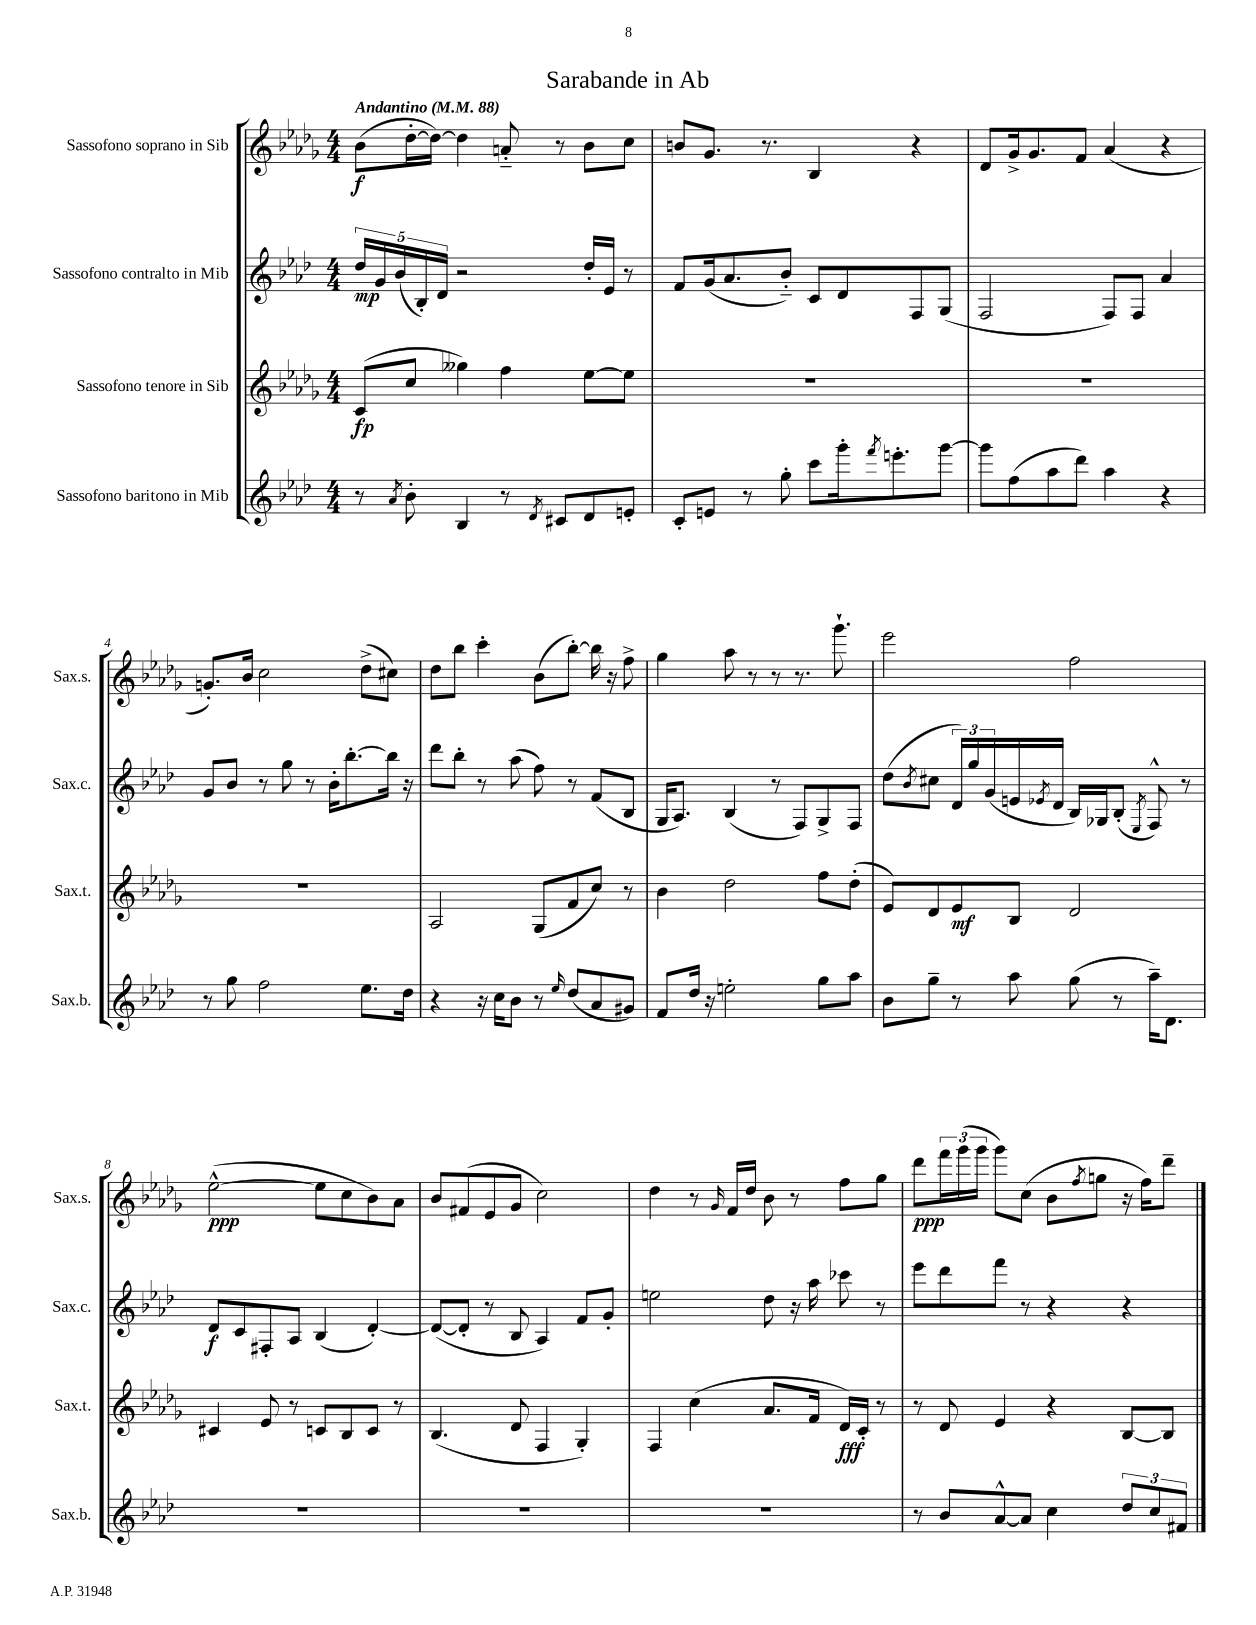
\header { title = "Sarabande in Ab" }
<<
\new StaffGroup <<
\new Staff = "s0" \with { instrumentName = "Sassofono soprano in Sib" shortInstrumentName = "Sax.s." } {
    \clef treble \key des \major \numericTimeSignature \time 4/4 \tempo "Andantino" 4 = 88
    bes'8\f( des''16~-. des''16~) des''4 a'8-_ r8 bes'8 c''8 |
    b'8 ges'8. r8. bes4 r4 |
    des'8 ges'16-> ges'8. f'8 aes'4( r4 |
    g'8.-.) bes'16 c''2 des''8->( cis''8) |
    des''8 bes''8 c'''4-. bes'8( bes''8~-.) bes''16 r16 f''8-> |
    ges''4 aes''8 r8 r8 r8. ges'''8.-! |
    ees'''2 f''2 |
    ees''2~-^\ppp( ees''8 c''8 bes'8) aes'8 |
    bes'8 fis'8( ees'8 ges'8 c''2) |
    des''4 r8 \grace { ges'16 } f'16 des''16 bes'8 r8 f''8 ges''8 |
    des'''8\ppp \tuplet 3/2 { f'''16 ges'''16( ges'''16 } ges'''8) c''8( bes'8 \acciaccatura { f''8 } g''8 r16 f''16) des'''8-- \bar "|." |
}
\new Staff = "s1" \with { instrumentName = "Sassofono contralto in Mib" shortInstrumentName = "Sax.c." } {
    \clef treble \key aes \major \numericTimeSignature \time 4/4
    \tuplet 5/4 { des''16\mp g'16 bes'16( bes16-.) des'16 } r2 des''16-. ees'16 r8 |
    f'8 g'16( aes'8. bes'8-_) c'8 des'8 f8 g8( |
    f2 f8) f8 aes'4 |
    g'8 bes'8 r8 g''8 r8 bes'16-. bes''8.~-. bes''16 r16 |
    des'''8 bes''8-. r8 aes''8( f''8) r8 f'8( bes8 |
    g16 aes8.) bes4( r8 f8) g8-> f8 |
    des''8( \acciaccatura { bes'8 } cis''8 \tuplet 3/2 { des'16) g''16 g'16( } e'16 \acciaccatura { ees'8 } des'16 bes16) ges16 bes8-.( \acciaccatura { ees8 } f8-^) r8 |
    des'8\f c'8 fis8-. aes8 bes4( des'4~-.) |
    des'8~( des'8-. r8 bes8 aes4) f'8 g'8-. |
    e''2 des''8 r16 aes''16 ces'''8 r8 |
    ees'''8 des'''8 f'''8 r8 r4 r4 \bar "|." |
}
\new Staff = "s2" \with { instrumentName = "Sassofono tenore in Sib" shortInstrumentName = "Sax.t." } {
    \clef treble \key des \major \numericTimeSignature \time 4/4
    c'8\fp( c''8 geses''4) f''4 ees''8~ ees''8 |
    R1 |
    R1 |
    R1 |
    aes2 ges8( f'8 c''8) r8 |
    bes'4 des''2 f''8 des''8-.( |
    ees'8) des'8 ees'8\mf bes8 des'2 |
    cis'4 ees'8 r8 c'8 bes8 c'8 r8 |
    bes4.( des'8 f4 ges4-.) |
    f4 c''4( aes'8. f'16 des'16\fff) c'16-. r8 |
    r8 des'8 ees'4 r4 bes8~ bes8 \bar "|." |
}
\new Staff = "s3" \with { instrumentName = "Sassofono baritono in Mib" shortInstrumentName = "Sax.b." } {
    \clef treble \key aes \major \numericTimeSignature \time 4/4
    r8 \acciaccatura { aes'8 } bes'8-. bes4 r8 \acciaccatura { des'8 } cis'8 des'8 e'8-. |
    c'8-. e'8 r8 g''8-. c'''8 g'''16-. \acciaccatura { f'''8 } e'''8.-. g'''8~ |
    g'''8 f''8( aes''8 des'''8) aes''4 r4 |
    r8 g''8 f''2 ees''8. des''16 |
    r4 r16 c''16 bes'8 r8 \grace { ees''16 } des''8( aes'8 gis'8) |
    f'8 des''16 r16 e''2-. g''8 aes''8 |
    bes'8 g''8-- r8 aes''8 g''8( r8 aes''16--) des'8. |
    R1 |
    R1 |
    R1 |
    r8 bes'8 aes'8~-^ aes'8 c''4 \tuplet 3/2 { des''8 c''8 fis'8 } \bar "|." |
}
>>
>>
